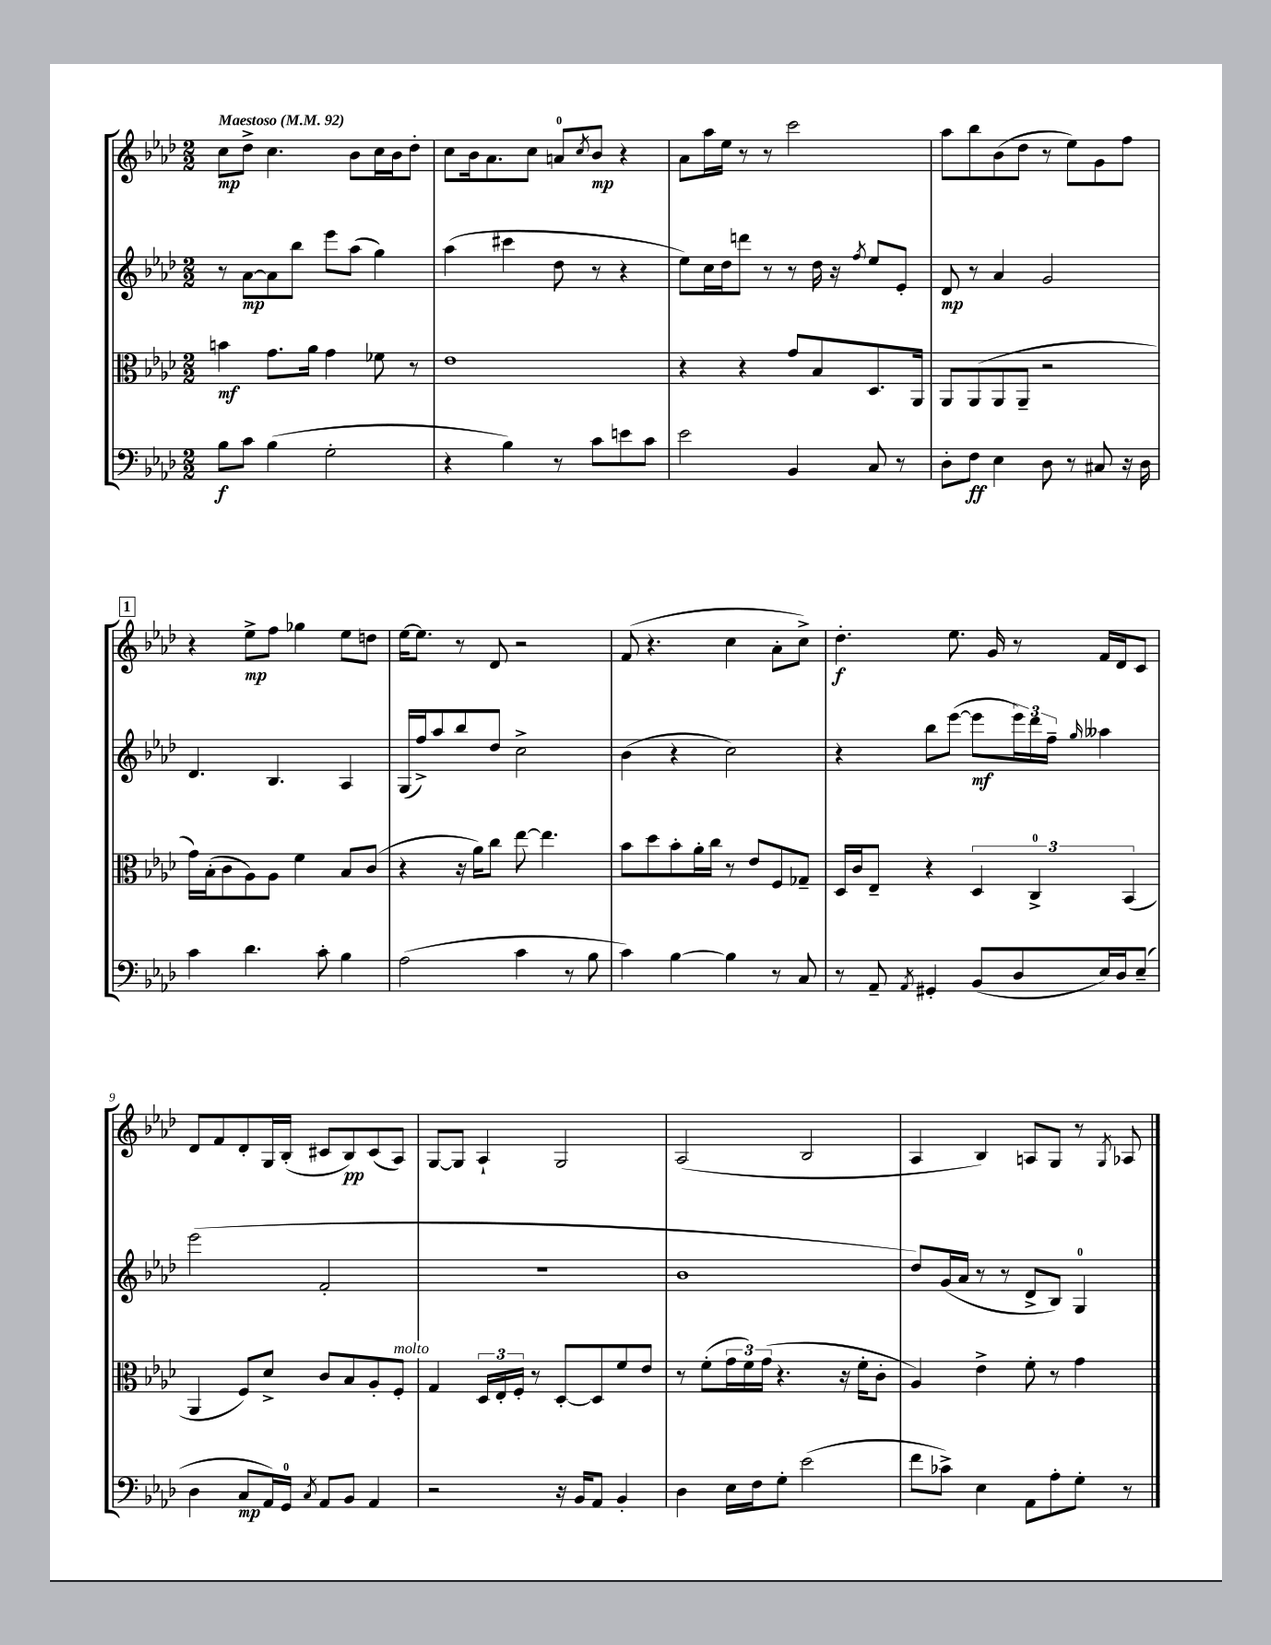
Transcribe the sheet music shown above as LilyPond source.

<<
\new StaffGroup <<
\new Staff = "s0" {
    \clef treble \key aes \major \numericTimeSignature \time 2/2 \tempo "Maestoso" 4 = 92
    c''8\mp des''8-> c''4. bes'8 c''16 bes'16 des''8-. |
    c''8 bes'16 aes'8. c''8 a'8-0 \acciaccatura { c''8 } bes'8\mp r4 |
    aes'8 aes''16 ees''16 r8 r8 c'''2 |
    aes''8 bes''8 bes'8( des''8 r8 ees''8) g'8 f''8 |
    \mark \markup { \box "1" } r4 ees''8->\mp f''8 ges''4 ees''8 d''8 |
    ees''16~ ees''8. r8 des'8 r2 |
    f'8( r4. c''4 aes'8-. c''8->) |
    des''4.-.\f ees''8. g'16 r8 f'16 des'16 c'8 |
    des'8 f'8 des'8-. g16 bes16-.( cis'8 bes8\pp) cis'8( aes8) |
    g8~ g8 aes4-! g2 |
    aes2( bes2 |
    aes4 bes4) a8 g8 r8 \acciaccatura { g8 } aes8 \bar "|." |
}
\new Staff = "s1" {
    \clef treble \key aes \major \numericTimeSignature \time 2/2
    r8 aes'8~\mp aes'8 bes''8 ees'''8 aes''8( g''4) |
    aes''4( cis'''4 des''8 r8 r4 |
    ees''8) c''16 des''16 d'''8 r8 r8 des''16 r16 \acciaccatura { f''8 } ees''8 ees'8-. |
    des'8\mp r8 aes'4 g'2 |
    \mark \markup { \box "1" } des'4. bes4. aes4 |
    g16( f''16->) aes''8 bes''8 des''8 c''2-> |
    bes'4( r4 c''2) |
    r4 bes''8 ees'''8~( ees'''8\mf \tuplet 3/2 { ees'''16) des'''16 f''16-- } \grace { g''16 } aeses''4 |
    ees'''2( f'2-. |
    R1 |
    bes'1 |
    des''8) g'16( aes'16 r8 r8 des'8-> bes8) g4-0 \bar "|." |
}
\new Staff = "s2" {
    \clef alto \key aes \major \numericTimeSignature \time 2/2
    b'4\mf g'8. aes'16 g'4 fes'8 r8 |
    ees'1 |
    r4 r4 g'8 bes8 des8. aes,16 |
    aes,8 aes,8( aes,8 aes,8-- r2 |
    \mark \markup { \box "1" } g'16) bes16-.( c'8 aes8) aes8 f'4 bes8 c'8( |
    r4 r16 aes'16) c''8 ees''8~ ees''4. |
    bes'8 des''8 bes'8-. aes'16-. c''16 r8 ees'8 f8 ges8-- |
    des16 c'16 ees8-- r4 \tuplet 3/2 { des4 c4-0-> bes,4( } |
    aes,4 f8) des'8-> c'8 bes8 aes8-. f8-.^\markup { \italic "molto" } |
    g4 \tuplet 3/2 { des16 ees16-. f16-. } r8 des8~-. des8 f'8 ees'8 |
    r8 f'8-.( \tuplet 3/2 { g'16 f'16) g'16( } r4. r16 f'16-. c'8-. |
    aes4) ees'4-> f'8-. r8 g'4 \bar "|." |
}
\new Staff = "s3" {
    \clef bass \key aes \major \numericTimeSignature \time 2/2
    bes8\f c'8 bes4( g2-. |
    r4 bes4) r8 c'8 e'8 c'8 |
    ees'2 bes,4 c8 r8 |
    des8-. f8\ff ees4 des8 r8 cis8 r16 des16 |
    \mark \markup { \box "1" } c'4 des'4. c'8-. bes4 |
    aes2( c'4 r8 bes8 |
    c'4) bes4~ bes4 r8 c8 |
    r8 aes,8-- \acciaccatura { aes,8 } gis,4-. bes,8( des8 ees16) des16 ees8--( |
    des4 c8\mp aes,16) g,16-0 \acciaccatura { c8 } aes,8 bes,8 aes,4 |
    r2 r16 bes,16 aes,8 bes,4-. |
    des4 ees16 f16 g8-. ees'2( |
    f'8 ces'8->) ees4 aes,8 aes8-. g8-. r8 \bar "|." |
}
>>
>>
